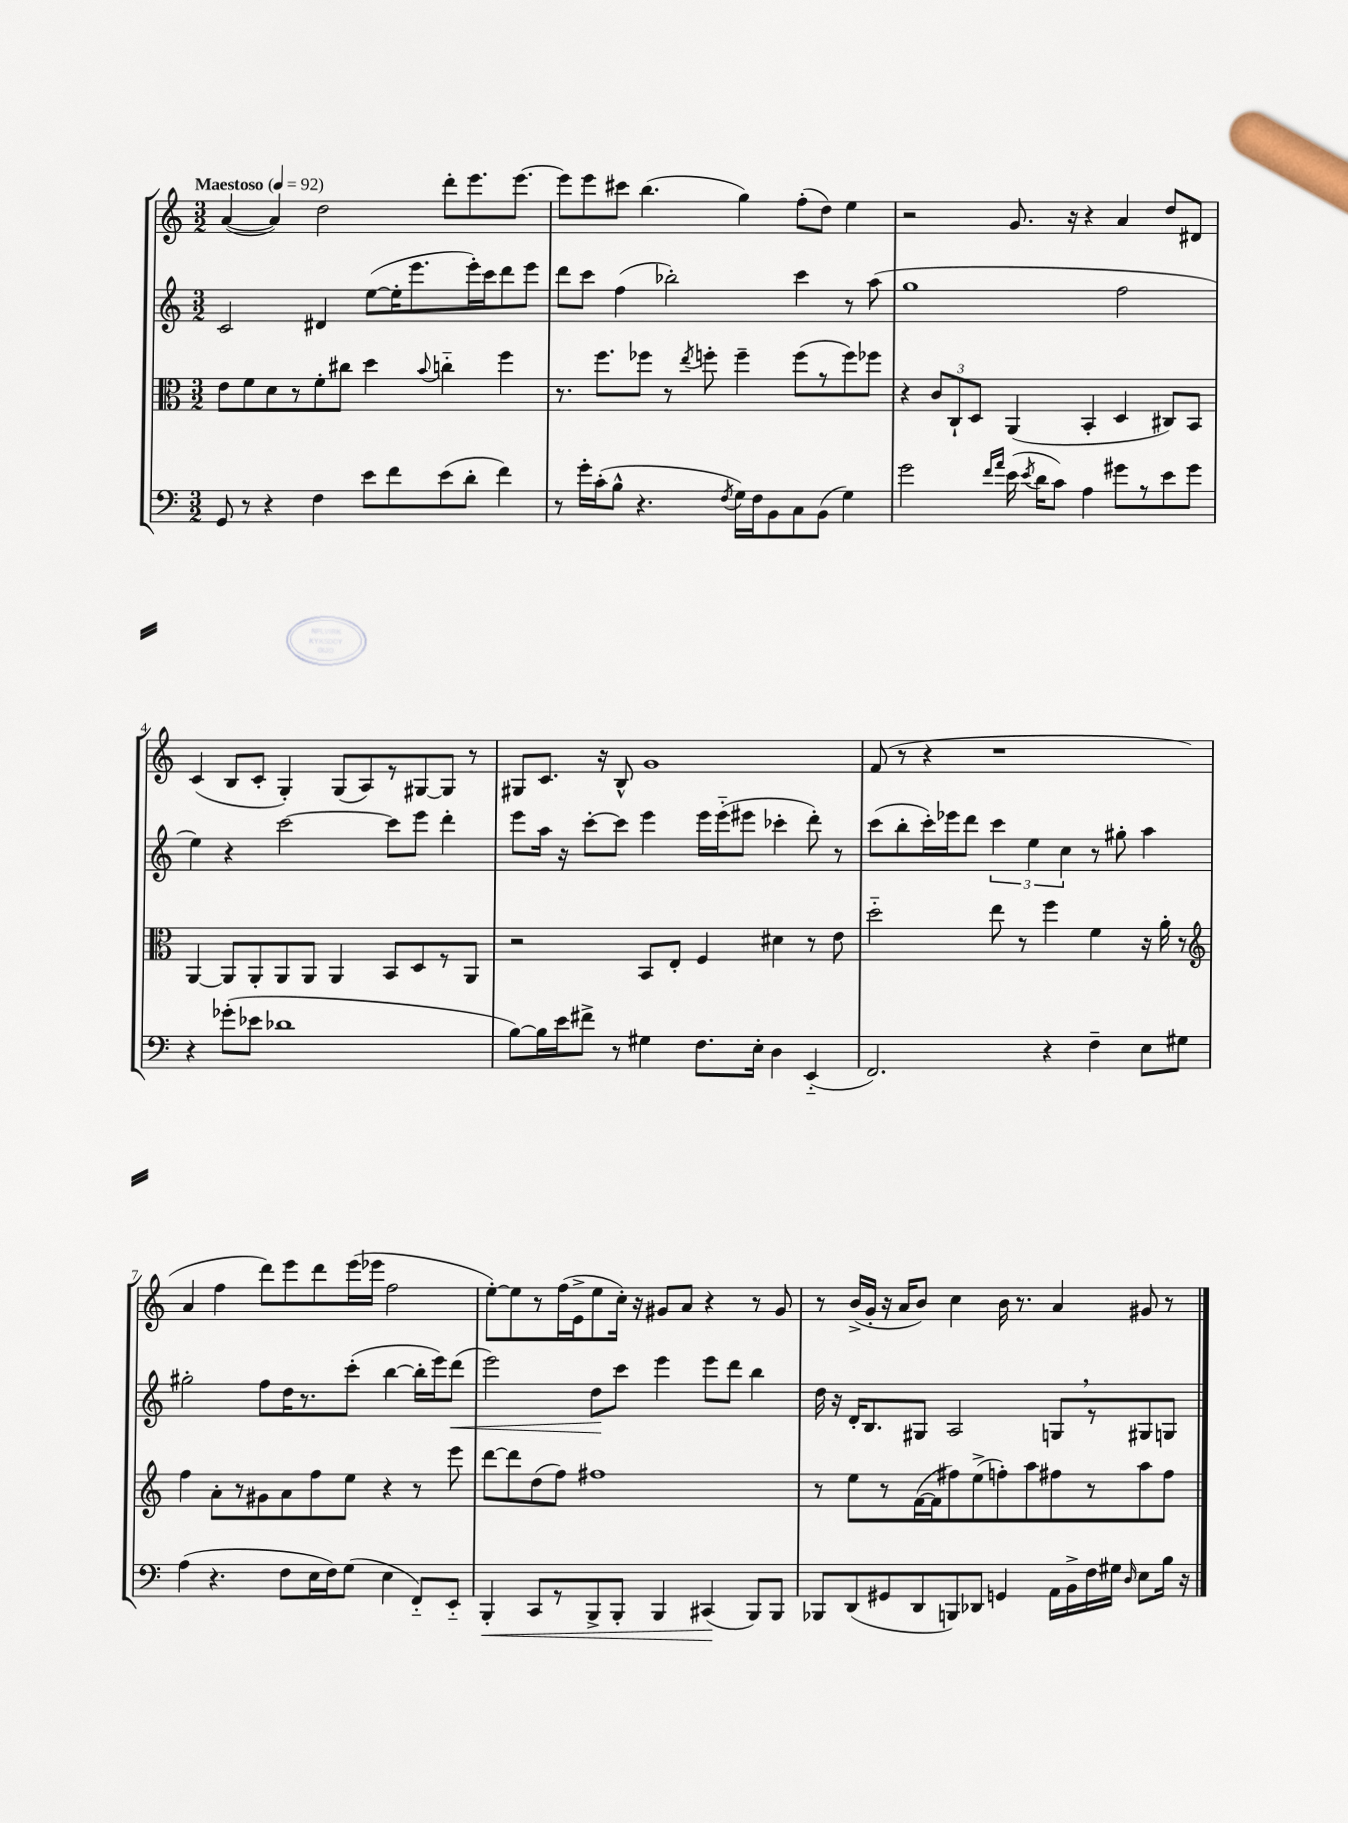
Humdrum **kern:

**kern	**dynam	**kern	**kern	**dynam	**kern
*part4	*part4	*part3	*part2	*part2	*part1
*staff4	*staff4	*staff3	*staff2	*staff2	*staff1
*clefF4	*	*clefC3	*clefG2	*	*clefG2
*k[]	*	*k[]	*k[]	*	*k[]
*M3/2	*	*M3/2	*M3/2	*	*M3/2
*MM92	*	*MM92	*MM92	*	*MM92
=1	=1	=1	=1	=1	=1
!	!	!	!	!	!LO:TX:a:B:t=Maestoso
8GG/	.	8e\L	2c/	.	([4a/
8r	.	8f\	.	.	.
4r	.	8d\	.	.	4a/])
.	.	8r	.	.	.
4F\	.	8f'\	4d#X/	.	2dd\
.	.	8cc#X\J	.	.	.
8e\L	.	4dd\	([8ee\L	.	.
8f\	.	.	16ee'\K]	.	.
.	.	.	8.eee\	.	.
.	.	8qqb/	.	.	.
(8e\	.	4ccn\	.	.	8ddd'\L
8d'\J	.	.	16eee'\L)	.	8.eee\
.	.	.	16ccc\J	.	.
4f\)	.	4ff\	8ddd\	.	.
.	.	.	.	.	[8.eee\J
.	.	.	8eee\J	.	.
=2	=2	=2	=2	=2	=2
8r	.	8.r	8ddd\L	.	8eee\L]
16g'\LL	.	.	8ccc\J	.	8eee\
(16c'\J	.	8.ff\L	.	.	.
8B^^\J	.	.	(4ff\	.	8ccc#X\J
4.r	.	8ff-X\J	.	.	(4.bb\
.	.	8r	2bb-X'\)	.	.
.	.	8qee/	.	.	.
.	.	8ffn'\	.	.	.
8qF/	.	.	.	.	.
16G\LL)	.	4ff~\	.	.	4gg\)
16F\J	.	.	.	.	.
8BB\	.	.	.	.	.
8C\	.	(8ff\L	4ccc\	.	(8ff'\L
(8BB\J	.	8r	.	.	8dd\J)
4G\)	.	8ff\)	8r	.	4ee\
.	.	8ff-X\J	(8aa\	.	.
=3	=3	=3	=3	=3	=3
2g\	.	4r	1gg	.	2r
.	.	12c/L	.	.	.
.	.	12C`/	.	.	.
.	.	12D/J	.	.	.
16qqf/LL	.	.	.	.	.
16qqa/JJ	.	.	.	.	.
(16e\	.	(4AA/	.	.	8.g/
8qe/	.	.	.	.	.
16d\KL	.	.	.	.	.
8c\J)	.	.	.	.	.
.	.	.	.	.	16r
4A\	.	4BB'/	.	.	4r
8g#X\L	.	4D/	2ff\	.	4a/
8r	.	.	.	.	.
8e\	.	8C#X/L)	.	.	8dd/L
8g#\J	.	8BB/J	.	.	8d#X/J
!!LO:LB:g=z
=4	=4	=4	=4	=4	=4
4r	.	[4AA/	4ee\)	.	(4c/
(8g-X'\L	.	8AA/L]	4r	.	8B/L
8e-X\J	.	8AA'/	.	.	8c'/J
1d-X	.	8AA/	[2ccc\	.	4G'/)
.	.	8AA/J	.	.	.
.	.	4AA/	.	.	(8G/L
.	.	.	.	.	8A/)
.	.	8BB/L	8ccc\L]	.	8r
.	.	8D/	8eee\J	.	[8G#X/
.	.	8r	4ddd'\	.	8G#/J]
.	.	8AA/J	.	.	8r
=5	=5	=5	=5	=5	=5
[8B\L)	.	2r	8eee\L	.	8G#X/L
16B\L]	.	.	16aa\Jk	.	8.c/J
16e\J	.	.	16r	.	.
8f#X^\J	.	.	[8ccc'\L	.	.
.	.	.	.	.	16r
8r	.	.	8ccc\J]	.	8B^^/
4G#X\	.	8BB/L	4eee\	.	1g
.	.	8E'/J	.	.	.
8.F\L	.	4F/	16eee\LL	.	.
.	.	.	(16eee\J	.	.
.	.	.	8eee#X\J	.	.
16E'\Jk	.	.	.	.	.
4D\	.	4d#X\	4ccc-X'\	.	.
(4EE/	.	8r	8ddd'\)	.	.
.	.	8e\	8r	.	.
=6	=6	=6	=6	=6	=6
2.FF/)	.	2dd\	(8ccc\L	.	(8f/
.	.	.	8bb'\	.	8r
.	.	.	16ccc'\L)	.	4r
.	.	.	16eee-X\J	.	.
.	.	.	8ddd\J	.	.
.	.	8ee\	6ccc\	.	1r
.	.	8r	.	.	.
.	.	.	6ee\	.	.
4r	.	4ff\	.	.	.
.	.	.	6cc\	.	.
4F~\	.	4f\	8r	.	.
.	.	.	8gg#X'\	.	.
8E\L	.	16r	4aa\	.	.
.	.	16a'\	.	.	.
8G#X\J	.	8r	.	.	.
!!LO:LB:g=z
=7	=7	=7	=7	=7	=7
*	*	*clefG2	*	*	*
(4A\	.	4ff\	2gg#X'\	.	4a/
4.r	.	8a'\L	.	.	4ff\
.	.	8r	.	.	.
.	.	8g#X\	8ff\L	.	8ddd\L)
8F\L	.	8a\	16dd\K	.	8eee\
.	.	.	8.r	.	.
16E\L	.	8ff\	.	.	8ddd\
16F\J)	.	.	.	.	.
(8G\J	.	8ee\J	(8ccc'\J	.	(16eee\L
.	.	.	.	.	16eee-X\JJ
4E\	.	4r	[4bb\	.	2ff\
8FF/L)	.	8r	16bb'\LL]	.	.
.	.	.	16eee\J)	.	.
!	!	!	!	!LO:HP:b	!
8EE/J	.	8eee\	(8ddd\J	<	.
=8	=8	=8	=8	=8	=8
!	!LO:HP:b	!	!	!	!
4BBB'/	<	[8ddd\L	2eee\)	.	[8ee'\L)
.	.	8ddd\]	.	.	8ee\]
8CC/L	.	(8dd\	.	.	8r
8r	.	8ff\J)	.	.	(16ff\L
.	.	.	.	.	16e^\J
8BBB^/	.	1ff#X	8dd\L	.	8ee\
8BBB'/J	.	.	8ccc\J	[	16cc'\Jk)
.	.	.	.	.	16r
4BBB/	.	.	4eee\	.	8g#X/L
.	.	.	.	.	8a/J
(4CC#X/	.	.	8eee\L	.	4r
.	.	.	8ddd\J	.	.
8BBB/L)	[	.	4bb\	.	8r
8BBB/J	.	.	.	.	8g#/
=9	=9	=9	=9	=9	=9
8BBB-X/L	.	8r	16dd\	.	8r
.	.	.	16r	.	.
(8DD/	.	8ee\L	16d'/KL	.	(16b^/LL
.	.	.	8.B/	.	16g'/JJ
8GG#X/	.	8r	.	.	16r
.	.	.	.	.	16a/KL
8DD/	.	([16f\L	8G#X/J	.	8b/J)
.	.	16f\J]	.	.	.
8BBBn/)	.	8ff#X\)	2A/	.	4cc\
8DD-X/J	.	(8ee^\	.	.	.
4GGn/	.	8ffn'\)	.	.	16b\
.	.	.	.	.	8.r
.	.	8aa\	.	.	.
16AA\LL	.	8ff#X\	8Gn,/L	.	4a/
16BB^\	.	.	.	.	.
16F\	.	8r	8r	.	.
16G#X\JJ	.	.	.	.	.
16qqD/	.	.	.	.	.
8E\L	.	8aa\	8G#X/	.	8g#X/
16B\Jk	.	8ff#\J	8Gn/J	.	8r
16r	.	.	.	.	.
==	==	==	==	==	==
*-	*-	*-	*-	*-	*-
